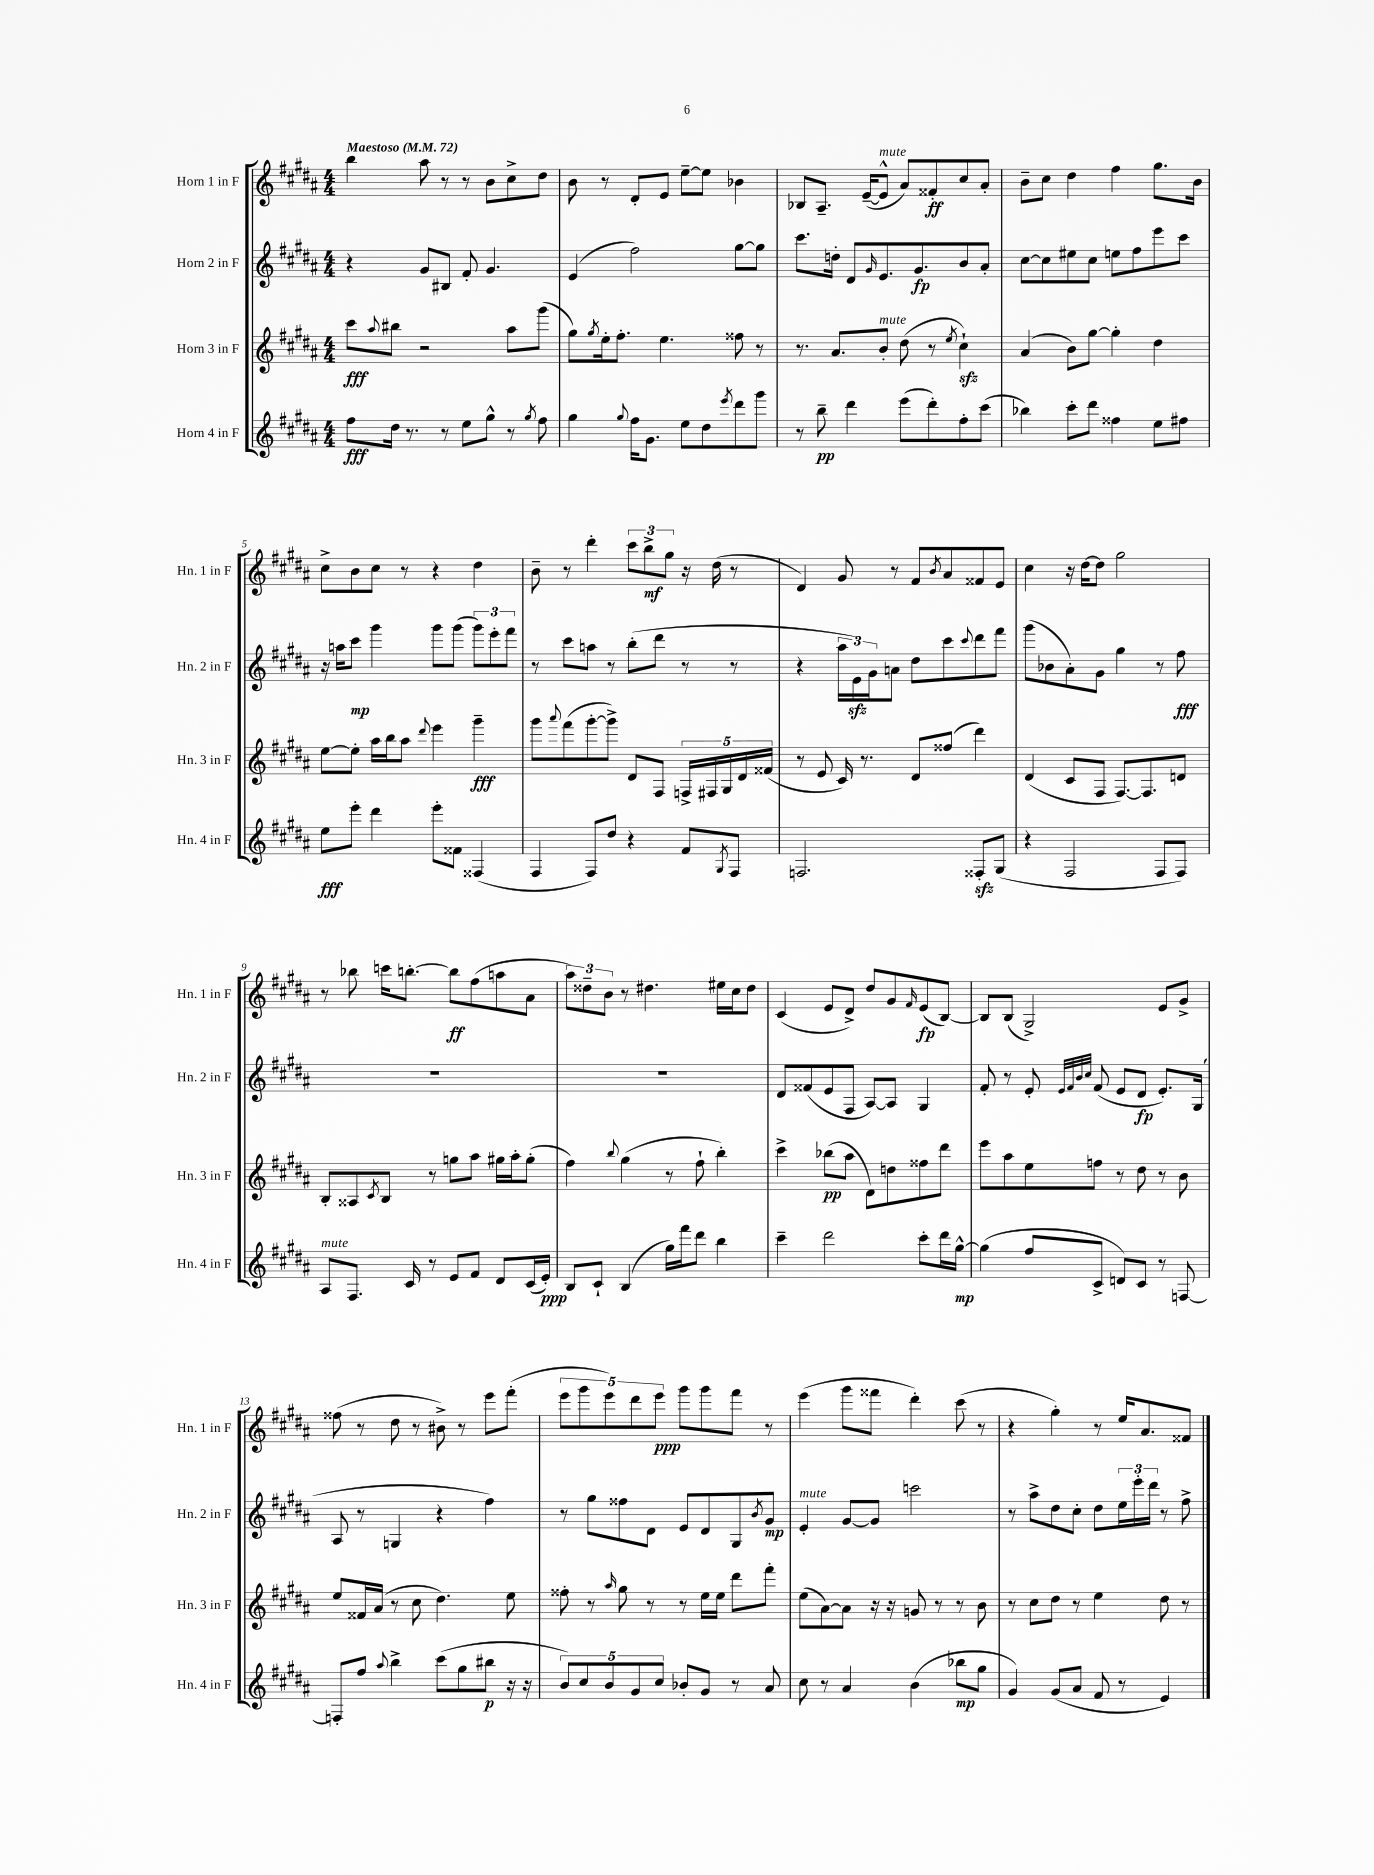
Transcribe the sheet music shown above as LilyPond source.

<<
\new StaffGroup <<
\new Staff = "s0" \with { instrumentName = "Horn 1 in F" shortInstrumentName = "Hn. 1 in F" } {
    \clef treble \key b \major \numericTimeSignature \time 4/4 \tempo "Maestoso" 4 = 72
    b''4 ais''8 r8 r8 b'8 cis''8-> dis''8 |
    b'8 r8 dis'8-. e'8 e''8~-- e''8 bes'4 |
    bes8 ais8.-- e'16~--( e'8-^^\markup { \italic "mute" } ais'8) fisis'8-.\ff cis''8 ais'8-. |
    b'8-- cis''8 dis''4 fis''4 gis''8. b'16 |
    cis''8-> b'8 cis''8 r8 r4 dis''4 |
    b'8-- r8 dis'''4-. \tuplet 3/2 { cis'''8 b''8->\mf gis''8 } r16 dis''16( r8 |
    dis'4) gis'8 r8 fis'8 \acciaccatura { b'8 } ais'8 fisis'8 e'8 |
    cis''4 r16 dis''16~ dis''8 gis''2 |
    r8 bes''8 c'''16 b''8.~-. b''8\ff fis''8( a''8 ais'8 |
    \tuplet 3/2 { ais''8) disis''8-- b'8 } r8 dis''4. eis''16 cis''16 dis''8 |
    cis'4( e'8 dis'8->) dis''8 gis'8 \grace { fis'16 } e'8\fp( b8~) |
    b8 b8( gis2->) e'8 gis'8-> |
    fisis''8( r8 dis''8 r8 bis'8->) r8 e'''8 fis'''8-.( |
    \tuplet 5/4 { e'''8 gis'''8 e'''8) dis'''8 e'''8\ppp } gis'''8 gis'''8 fis'''8 r8 |
    e'''4( gis'''8 fisis'''8 dis'''4-.) cis'''8( r8 |
    r4 gis''4-.) r8 e''16 ais'8. fisis'8 \bar "|." |
}
\new Staff = "s1" \with { instrumentName = "Horn 2 in F" shortInstrumentName = "Hn. 2 in F" } {
    \clef treble \key b \major \numericTimeSignature \time 4/4
    r4 gis'8 bis8 fis'8-. gis'4. |
    e'4( fis''2) gis''8~ gis''8 |
    cis'''8. d''16-. dis'8 \grace { gis'16 } e'8. gis'8.\fp b'8 ais'8-. |
    cis''8~ cis''8 eis''8 cis''8 e''8 fis''8 e'''8 cis'''8 |
    r16 a''16 cis'''8\mp gis'''4 gis'''8 gis'''8( \tuplet 3/2 { gis'''8) e'''8-. fis'''8 } |
    r8 cis'''8 a''8 r8 b''8-.( dis'''8 r8 r8 |
    r4 \tuplet 3/2 { ais''16 e'16\sfz) gis'16 } a'8 dis''8 cis'''8 \appoggiatura { cis'''8 } dis'''8 fis'''8 |
    gis'''8( bes'8 ais'8-.) gis'8 gis''4 r8 fis''8\fff |
    R1 |
    R1 |
    dis'8 fisis'8( e'8 fis8 ais8~) ais8 gis4 |
    fis'8-. r8 e'8-. \grace { e'32 fis'32 b'32 cis''32 } fis'8( e'8 dis'8\fp e'8.-.) gis16( |
    ais8 r8 g4 r4 fis''4) |
    r8 gis''8 fisis''8 dis'8 e'8 dis'8 gis8 \acciaccatura { b'8 } gis'8\mp |
    e'4-.^\markup { \italic "mute" } gis'8~ gis'8 c'''2 |
    r8 ais''8-> dis''8 cis''8-. dis''8 \tuplet 3/2 { e''16 e'''16-. dis'''16 } r8 fis''8-> \bar "|." |
}
\new Staff = "s2" \with { instrumentName = "Horn 3 in F" shortInstrumentName = "Hn. 3 in F" } {
    \clef treble \key b \major \numericTimeSignature \time 4/4
    cis'''8\fff \appoggiatura { ais''8 } bis''8 r2 ais''8 gis'''8( |
    gis''8) \acciaccatura { gis''8 } e''16-. fis''8.-. e''4. fisis''8 r8 |
    r8. ais'8. b'8-.^\markup { \italic "mute" } dis''8( r8 \acciaccatura { e''8 } cis''4-!\sfz) |
    ais'4( b'8) gis''8~ gis''4-. dis''4 |
    e''8~ e''8-. ais''16 b''16 ais''8 \appoggiatura { dis'''8 } e'''4 gis'''4--\fff |
    gis'''8 \appoggiatura { ais'''8 } fis'''8( gis'''8~-. gis'''8->) dis'8 fis8 \tuplet 5/4 { f16-> fis16 gis16 dis'16 fisis'16( } |
    r8 e'8 cis'16) r8. dis'8 fisis''8( dis'''4) |
    dis'4( cis'8 fis8 fis8.~) fis8. d'8 |
    b8-. aisis8 \acciaccatura { cis'8 } b8 r8 g''8 ais''8 gis''16 ais''16-. gis''8-.( |
    fis''4) \appoggiatura { b''8 } gis''4( r8 fis''8-! b''4-.) |
    cis'''4-> bes''8\pp( ais''8 dis'8) d''8 fisis''8 dis'''8 |
    e'''8 ais''8 e''8 f''8 r8 dis''8 r8 b'8 |
    e''8 fisis'16 ais'16( r8 cis''8 dis''4.) e''8 |
    fisis''8-. r8 \grace { ais''16 } gis''8 r8 r8 e''16 e''16 dis'''8 fis'''8-. |
    e''8( ais'8~) ais'8 r16 r16 g'8 r8 r8 b'8 |
    r8 cis''8 dis''8 r8 e''4 dis''8 r8 \bar "|." |
}
\new Staff = "s3" \with { instrumentName = "Horn 4 in F" shortInstrumentName = "Hn. 4 in F" } {
    \clef treble \key b \major \numericTimeSignature \time 4/4
    fis''8\fff dis''16 r8. r8 e''8 gis''8-^ r8 \acciaccatura { gis''8 } fis''8 |
    gis''4 \appoggiatura { gis''8 } fis''16 gis'8. e''8 dis''8 \acciaccatura { e'''8 } dis'''8 gis'''8 |
    r8 b''8--\pp dis'''4 e'''8( dis'''8-.) fis''8-. cis'''8( |
    bes''4) cis'''8-. dis'''8 fisis''4 e''8 fis''8 |
    e''8\fff e'''8-. dis'''4 e'''8-. fisis'8 fisis4( |
    fis4 fis8) dis''8 r4 fis'8 \acciaccatura { gis8 } fis8 |
    f2. fisis8-.\sfz gis8( |
    r4 fis2 fis8 fis8) |
    ais8^\markup { \italic "mute" } fis8. cis'16 r8 e'8 fis'8 dis'8 cis'16( e'16-.\ppp) |
    b8 cis'8-! b4( gis''16) fis'''16 dis'''8 b''4 |
    cis'''4-- dis'''2 cis'''8-. dis'''16 gis''16~-^\mp |
    gis''4( fis''8 cis'8-> d'8) cis'8 r8 f8~ |
    f8-. fis''8 \appoggiatura { ais''8 } b''4-> cis'''8( gis''8 bis''8\p r16 r16 |
    \tuplet 5/4 { b'8) cis''8 b'8 gis'8 cis''8 } bes'8-. gis'8 r8 ais'8 |
    cis''8 r8 ais'4 b'4( bes''8\mp gis''8 |
    gis'4) gis'8( ais'8 fis'8 r8 e'4) \bar "|." |
}
>>
>>
